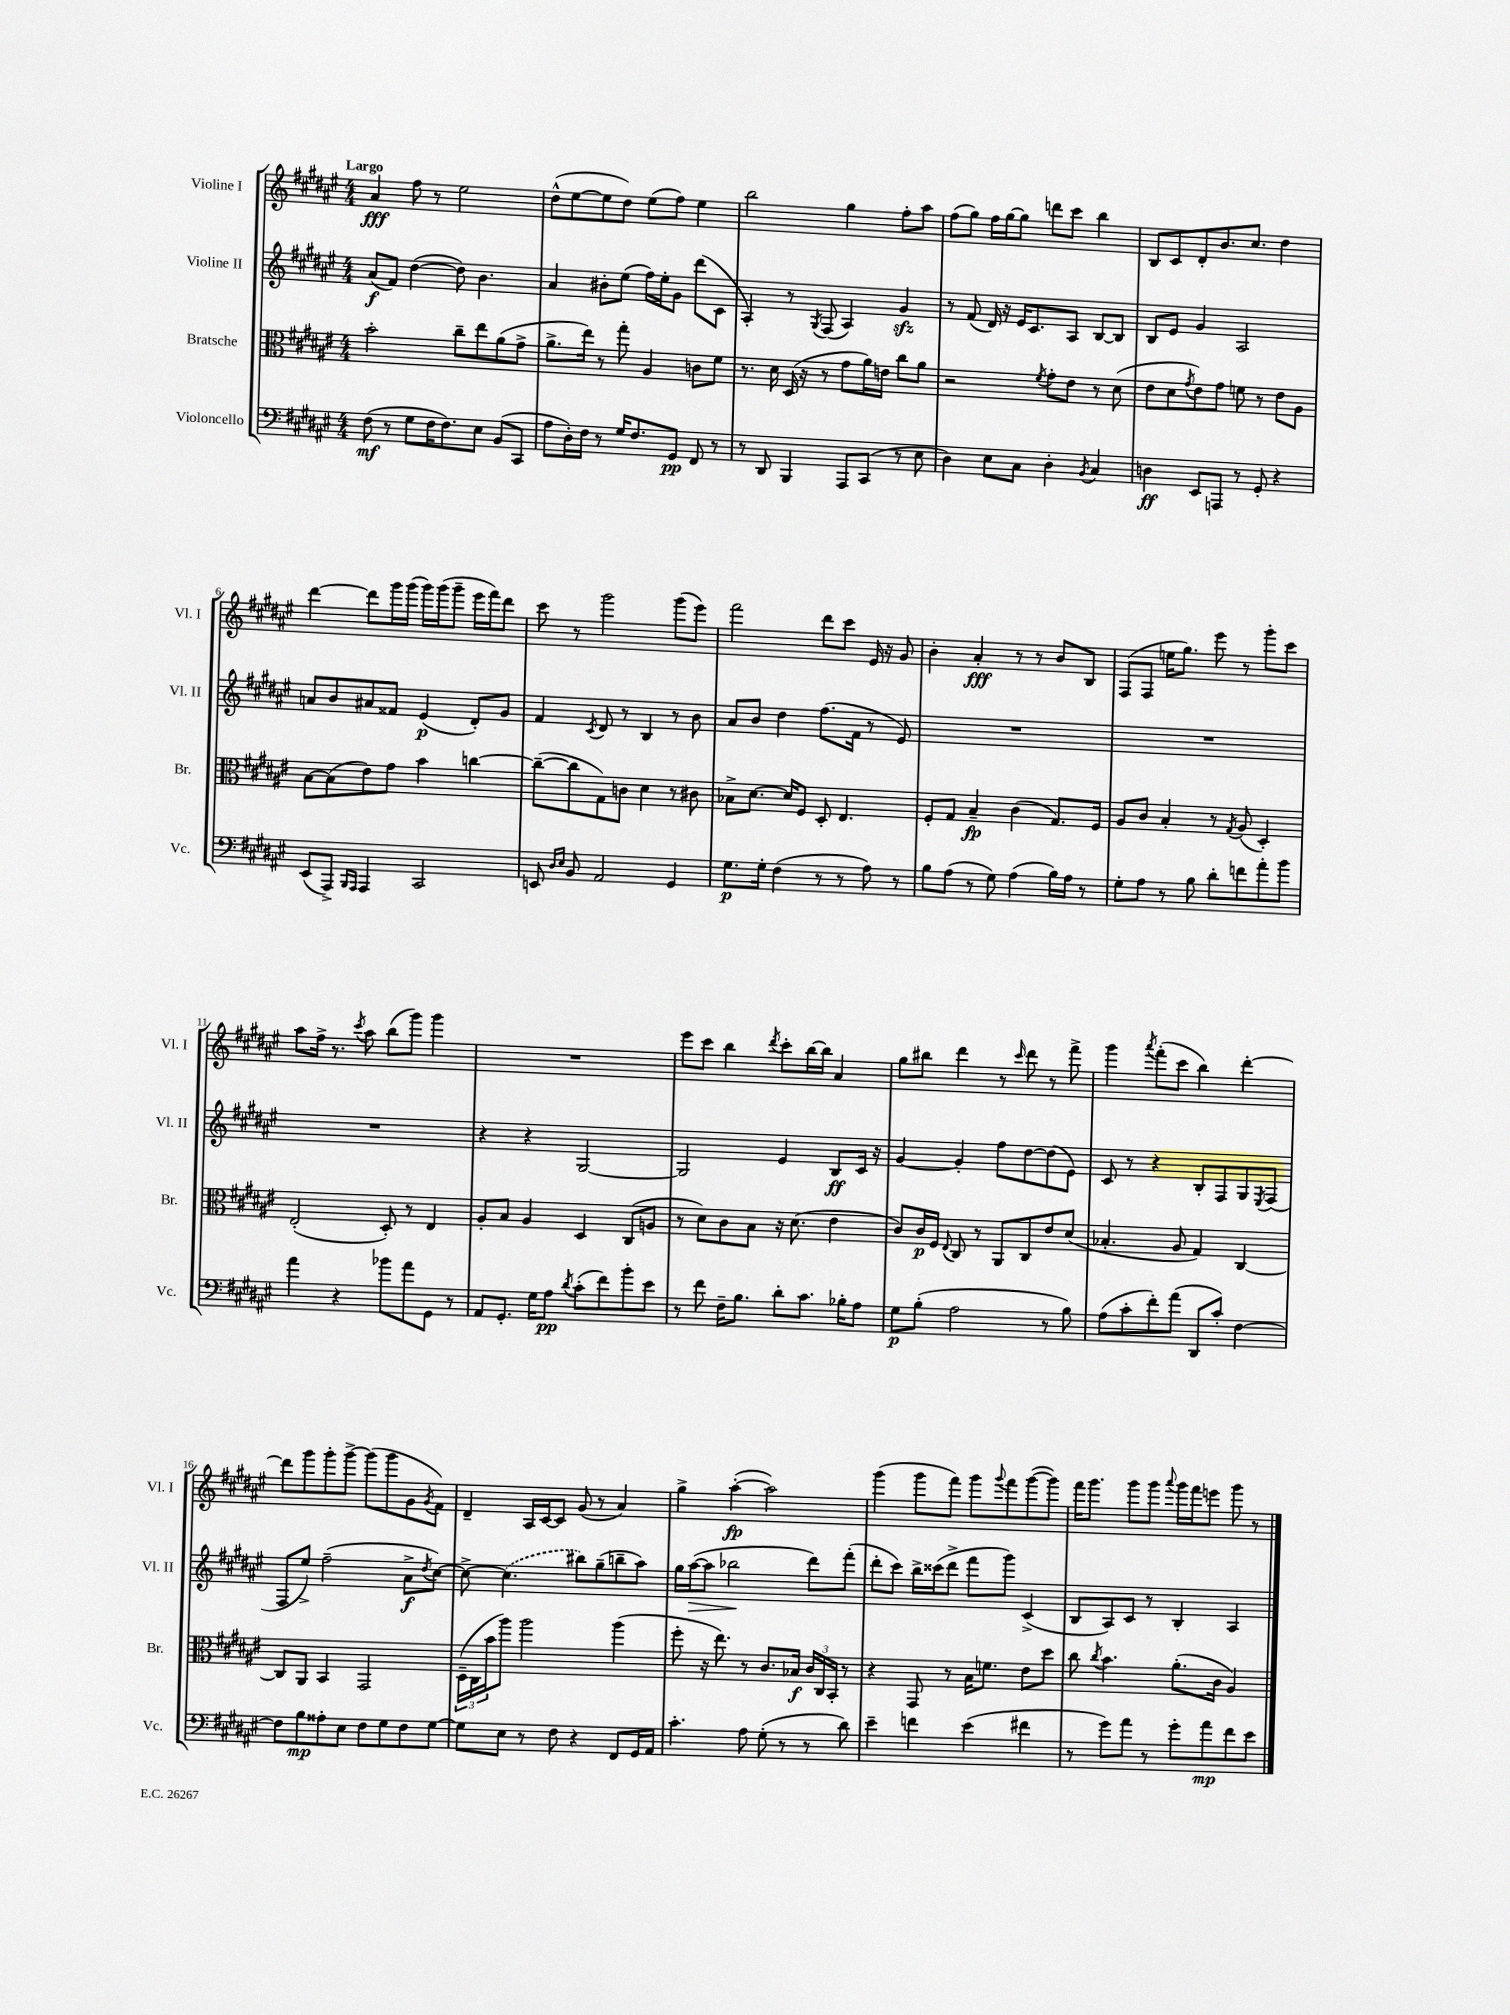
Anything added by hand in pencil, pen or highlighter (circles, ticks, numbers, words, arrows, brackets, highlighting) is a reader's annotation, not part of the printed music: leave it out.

**kern	**dynam	**kern	**dynam	**kern	**dynam	**kern	**dynam
*part4	*part4	*part3	*part3	*part2	*part2	*part1	*part1
*staff4	*staff4	*staff3	*staff3	*staff2	*staff2	*staff1	*staff1
*I"Violoncello	*	*I"Bratsche	*	*I"Violine II	*	*I"Violine I	*
*I'Vc.	*	*I'Br.	*	*I'Vl. II	*	*I'Vl. I	*
*clefF4	*	*clefC3	*	*clefG2	*	*clefG2	*
*k[f#c#g#d#a#e#]	*	*k[f#c#g#d#a#e#]	*	*k[f#c#g#d#a#e#]	*	*k[f#c#g#d#a#e#]	*
*M4/4	*	*M4/4	*	*M4/4	*	*M4/4	*
=1	=1	=1	=1	=1	=1	=1	=1
!	!	!	!	!	!	!LO:TX:a:B:t=Largo	!
(8F#\	mf	2b'\	.	(8a#/L	f	4a#/	fff
8r	.	.	.	8f#/J)	.	.	.
8G#\L	.	.	.	([4dd#\	.	8ff#\	.
16F#\K	.	.	.	.	.	8r	.
8.F#\)	.	.	.	.	.	.	.
.	.	8cc#~\L	.	8dd#\])	.	2ee#\	.
8E#\J	.	8ee#\	.	4.b\	.	.	.
(8BB/L	.	(8a#\	.	.	.	.	.
8CC#/J	.	8g#^\J	.	.	.	.	.
=2	=2	=2	=2	=2	=2	=2	=2
8A#\L	.	8.a#^\L	.	4a#/	.	(8dd#^^\L	.
16D#'\L)	.	.	.	.	.	[8ee#\	.
16F#\JJ	.	16ee#\Jk)	.	.	.	.	.
8r	.	8r	.	8b#X'\L	.	8ee#\]	.
16G#/KL	.	8gg#'\	.	(8ee#\J	.	8dd#\J)	.
8.F#/	.	.	.	.	.	.	.
.	.	4A#/	.	16ff#\LL)	.	(8ee#\L	.
.	.	.	.	16ee#'\J	.	.	.
8GG#/J	pp	.	.	8g#\J	.	8ff#\J)	.
8FF#/	.	8cn\L	.	(8ddd#\L	.	4ee#\	.
8r	.	8f#\J	.	8c#\J	.	.	.
=3	=3	=3	=3	=3	=3	=3	=3
8r	.	8.r	.	4A#'/)	.	2bb\	.
8DD#/	.	.	.	.	.	.	.
.	.	16d#\	.	.	.	.	.
4BBB/	.	(16D#/	.	8r	.	.	.
.	.	16r	.	.	.	.	.
.	.	.	.	8qG#/	.	.	.
.	.	8r	.	(8F#/	.	.	.
8AAA#/L	.	8g#\L	.	4A#/)	.	4gg#\	.
(8CC#/J	.	16a#\L)	.	.	.	.	.
.	.	16en\JJ	.	.	.	.	.
8r	.	8cc#\L	.	4g#zz/	.	8ff#'\L	.
8E#\	.	8a#\J	.	.	.	8aa#\J	.
=4	=4	=4	=4	=4	=4	=4	=4
4D#\)	.	2r	.	8r	.	(8ff#\L	.
.	.	.	.	(8f#/	.	8gg#\J)	.
8E#\L	.	.	.	16d#/)	.	16ff#\LL	.
.	.	.	.	16r	.	[16gg#\J	.
8C#\J	.	.	.	16e#/KL	.	8gg#\J]	.
.	.	.	.	8.c#/	.	.	.
.	.	8qf#/	.	.	.	.	.
4D#'\	.	8g#'\L	.	.	.	8dddn\L	.
.	.	8e#\J	.	8A#/J	.	8ccc#\J	.
8qBB/	.	.	.	.	.	.	.
4C#/	.	8r	.	[8B/L	.	4bb\	.
.	.	(8d#\	.	8B/J]	.	.	.
=5	=5	=5	=5	=5	=5	=5	=5
4Dn\	ff	8e#\L	.	8B/L	.	8B/L	.
.	.	8d#\	.	8e#/J	.	8c#/	.
.	.	8qg#/	.	.	.	.	.
8EE#/L	.	8e#\)	.	4g#/	.	8d#'/	.
8AAAn/J	.	8g#\J	.	.	.	8.b/	.
8r	.	8fn\	.	2A#/	.	.	.
.	.	.	.	.	.	8.cc#/J	.
8GG#'/	.	8r	.	.	.	.	.
4r	.	8e#\L	.	.	.	4dd#\	.
.	.	8A#\J	.	.	.	.	.
!!LO:LB:g=z
=6	=6	=6	=6	=6	=6	=6	=6
(8EE#/L	.	[8B\L	.	8an/L	.	[4ddd#\	.
8AAA#^/J)	.	(8B\]	.	8b/	.	.	.
16qqBBB/LL	.	.	.	.	.	.	.
16qqAAA#/JJ	.	.	.	.	.	.	.
4AAA#/	.	8e#\)	.	8a#X/	.	8ddd#\L]	.
.	.	8g#\J	.	8f##X/J	.	16ggg#\L	.
.	.	.	.	.	.	(16ggg#\JJ	.
2CC#/	.	4b\	.	(4e#/	p	16ggg#\LL)	.
.	.	.	.	.	.	(16ggg#\J	.
.	.	.	.	.	.	8ggg#~\J	.
.	.	[4ccn\	.	8d#'/L)	.	16eee#\LL	.
.	.	.	.	.	.	16fff#\J)	.
.	.	.	.	8g#/J	.	8ddd#\J	.
=7	=7	=7	=7	=7	=7	=7	=7
8EEn/	.	(8cc~\L_	.	4f#/	.	8ccc#\	.
16qqD#/LL	.	.	.	.	.	.	.
16qqE#/JJ	.	.	.	.	.	.	.
8BB/	.	8cc\]	.	.	.	8r	.
.	.	.	.	8qc#/	.	.	.
2AA#/	.	8G#\)	.	8d#/	.	2ggg#\	.
.	.	8cn\J	.	8r	.	.	.
.	.	4d#\	.	4B/	.	.	.
4GG#/	.	8r	.	8r	.	(8ggg#\L	.
.	.	8c#X\	.	8b\	.	8eee#\J)	.
=8	=8	=8	=8	=8	=8	=8	=8
8.G#\L	p	8B-X^\L	.	8a#/L	.	2fff#\	.
.	.	[8.d#\J	.	8b/J	.	.	.
16G#'\Jk	.	.	.	.	.	.	.
(4F#\	.	.	.	4dd#\	.	.	.
.	.	16d#/KL]	.	.	.	.	.
.	.	8F#/J	.	.	.	.	.
8r	.	8D#'/	.	(8.ff#\L	.	8ddd#\L	.
8r	.	4.E#/	.	.	.	8ccc#\J	.
.	.	.	.	16f#\Jk	.	.	.
8A#\)	.	.	.	8r	.	16e#/	.
.	.	.	.	.	.	16r	.
8r	.	.	.	8e#/)	.	8g#/	.
=9	=9	=9	=9	=9	=9	=9	=9
8B\L	.	8F#'/L	.	1r	.	4b'\	.
(8A#\J	.	8G#/J	.	.	.	.	.
8r	.	4B~/	fp	.	.	4a#'/	fff
8G#\)	.	.	.	.	.	.	.
(4A#\	.	(4c#\	.	.	.	8r	.
.	.	.	.	.	.	8r	.
16B\LL)	.	8.G#/L)	.	.	.	8b/L	.
16A#\JJ	.	.	.	.	.	.	.
8r	.	.	.	.	.	8B/J	.
.	.	16F#/Jk	.	.	.	.	.
=10	=10	=10	=10	=10	=10	=10	=10
8G#'\L	.	8A#/L	.	1r	.	(8F#/L	.
8A#\J	.	8c#/J	.	.	.	8F#/J	.
8r	.	4B'/	.	.	.	16een\KL	.
.	.	.	.	.	.	8.gg#\J)	.
8B\	.	.	.	.	.	.	.
8d#'\L	.	8r	.	.	.	8eee#\	.
.	.	8qG#/	.	.	.	.	.
8fn\	.	(8A#/	.	.	.	8r	.
8a#'\	.	4D#'/)	.	.	.	8ggg#'\L	.
8b\J	.	.	.	.	.	8ccc#\J	.
!!LO:LB:g=z
=11	=11	=11	=11	=11	=11	=11	=11
4a#\	.	(2E#'/	.	1r	.	8aa#\L	.
.	.	.	.	.	.	16ff#^\Jk	.
.	.	.	.	.	.	8.r	.
4r	.	.	.	.	.	.	.
.	.	.	.	.	.	8qccc#/	.
.	.	.	.	.	.	8aa#\	.
8b-X\L	.	8D#'/)	.	.	.	(8bb\L	.
8a#\	.	8r	.	.	.	8ggg#\J)	.
8GG#\J	.	4E#/	.	.	.	4ggg#\	.
8r	.	.	.	.	.	.	.
=12	=12	=12	=12	=12	=12	=12	=12
8AA#/L	.	8A#'/L	.	4r	.	1r	.
8.GG#'/J	.	8B/J	.	.	.	.	.
.	.	4A#/	.	4r	.	.	.
16G#\KL	.	.	.	.	.	.	.
8A#\J	pp	.	.	.	.	.	.
8qd#/	.	.	.	.	.	.	.
(8c#'\L	.	4D#/	.	[2G#/	.	.	.
8f#\)	.	.	.	.	.	.	.
8b'\	.	(8C#/L	.	.	.	.	.
8e#\J	.	8An/J	.	.	.	.	.
=13	=13	=13	=13	=13	=13	=13	=13
8r	.	8r	.	2G#/]	.	8eee#\L	.
8f#\	.	8d#\L)	.	.	.	8ccc#\J	.
16F#~\KL	.	8c#\	.	.	.	4bb\	.
8.B\J	.	.	.	.	.	.	.
.	.	8B\J	.	.	.	.	.
.	.	.	.	.	.	8qddd#/	.
8d#'\L	.	16r	.	4e#/	.	8ccc#'\L	.
.	.	(8.d#\	.	.	.	.	.
8.c#\J	.	.	.	.	.	[16bb\L	.
.	.	.	.	.	.	16bb\JJ]	.
.	.	4e#\	.	8B/L	ff	4a#/	.
16B-X'\KL	.	.	.	.	.	.	.
8A#\J	.	.	.	16c#/Jk	.	.	.
.	.	.	.	16r	.	.	.
=14	=14	=14	=14	=14	=14	=14	=14
8G#\L	p	8c#/L)	.	[4g#/	.	8gg#\L	.
(8B'\J	.	16c#/L	p	.	.	8bb#X\J	.
.	.	16F#/JJ	.	.	.	.	.
.	.	8qqE#/	.	.	.	.	.
2A#\	.	8C#/	.	4g#'/]	.	4ddd#\	.
.	.	8r	.	.	.	.	.
.	.	8AA#/L	.	8ff#\L	.	8r	.
.	.	.	.	.	.	16qqccc#/	.
.	.	8C#/	.	[8dd#\	.	8ddd#\	.
8r	.	8e#/	.	(8dd#\]	.	8r	.
8B\)	.	(8d#/J	.	8e#\J)	.	8fff#^\	.
=15	=15	=15	=15	=15	=15	=15	=15
(8A#\L	.	4.B-X'/	.	8c#/	.	4ggg#\	.
8c#'\	.	.	.	8r	.	.	.
.	.	.	.	.	.	8qaaa#/	.
8f#'\)	.	.	.	4r	.	(8fff#'\L	.
(8a#\J	.	8A#/	.	.	.	8ccc#\J	.
8DD#/L	.	4G#/)	.	8B'/L	.	4bb\)	.
8c#'/J)	.	.	.	8F#/	.	.	.
[4F#\	.	[4C#/	.	8G#/	.	[4ddd#'\	.
.	.	.	.	8qE#/	.	.	.
.	.	.	.	(8F#/J	.	.	.
!!LO:LB:g=z
=16	=16	=16	=16	=16	=16	=16	=16
8F#\L]	.	8C#/L]	.	8F#/L	.	8ddd#\L]	.
8B\	mp	8AA#/J	.	8ee#^/J)	.	8ggg#\	.
8A##X'\	.	4BB/	.	(2ff#~\	.	8ggg#'\	.
8E#\J	.	.	.	.	.	[8ggg#^\J	.
8F#\L	.	2GG#/	.	.	.	(8ggg#\L]	.
8G#\	.	.	.	.	.	8ggg#\	.
8F#\	.	.	.	8a#^\L	f	8g#\	.
.	.	.	.	8qdd#/	.	8qg#/	.
[8G#\J	.	.	.	[8cc#\J)	.	8f#\J)	.
=17	=17	=17	=17	=17	=17	=17	=17
8G#\L]	.	(24D#~\LL	.	8cc#^\_	.	4d#~/	.
.	.	24C#\	.	.	.	.	.
.	.	24b\J	.	.	.	.	.
8E#\J	.	8aa#\J)	.	(4.cc#\]	.	.	.
8r	.	2aa#\	.	.	.	16A#/LL	.
.	.	.	.	.	.	[16c#/J	.
8F#\	.	.	.	.	.	8c#/J]	.
4r	.	.	.	8bb#X\L)	.	(8g#/	.
.	.	.	.	(8gg#~\	.	8r	.
8FF#/L	.	(4aa#\	.	8bbn~\	.	4a#/)	.
16GG#/L	.	.	.	8aa#\J)	.	.	.
16AA#/JJ	.	.	.	.	.	.	.
=18	=18	=18	=18	=18	=18	=18	=18
4.c#'\	.	8ff#'\	.	16gg#\LL	.	4gg#^\	.
!	!	!	!	!	!LO:HP:b	!	!
.	.	.	.	([16aa#\J	>	.	.
.	.	16r	.	8aa#\J]	.	.	.
.	.	8.ee#\)	.	.	.	.	.
.	.	.	.	2bb-X\	.	([4aa#'\	fp
8A#\	.	8r	.	.	.	.	.
(8G#'\	.	8.c#/L	.	.	.	2aa#\])	.
8r	.	.	.	.	.	.	.
.	.	16B-X/Jk	f	.	.	.	.
8r	.	24c#/LL	.	8ddd#\L)	]	.	.
.	.	24C#/	.	.	.	.	.
.	.	24BB'/JJ	.	.	.	.	.
8d#\)	.	8r	.	(8fff#'\J	.	.	.
=19	=19	=19	=19	=19	=19	=19	=19
4e#~\	.	4r	.	8ddd#'\L	.	(4ggg#\	.
.	.	.	.	8ccc#\J)	.	.	.
4fn\	.	8GG#/	.	16bb^\LL	.	8ggg#\L	.
.	.	.	.	(16ccc##X\J	.	.	.
.	.	8r	.	8ddd#^\J	.	8fff#\J)	.
(4e#\	.	16B\KL	.	8fff#\L	.	8ggg#\L	.
.	.	8.fn\J	.	.	.	.	.
.	.	.	.	.	.	8qqggg#/	.
.	.	.	.	8ggg#\J)	.	8fff#\	.
4f#X\	.	8e#\L	.	(4c#^/	.	([8ggg#\	.
.	.	8dd#\J	.	.	.	8ggg#\J])	.
=20	=20	=20	=20	=20	=20	=20	=20
8r	.	8cc#\	.	8B/L	.	16fff#\KL	.
.	.	.	.	.	.	8.ggg#\J	.
.	.	8qcc#/	.	.	.	.	.
8g#\L)	.	4.b\	.	8A#/)	.	.	.
8a#\J	.	.	.	8c#/J	.	8ggg#\L	.
8r	.	.	.	8r	.	8ggg#\J	.
.	.	.	.	.	.	8qqaaa#/	.
8g#'\L	.	(8.a#'\L	.	4B'/	.	16ggg#\LL	.
.	.	.	.	.	.	16fff#\J	.
8a#\	mp	.	.	.	.	8eeen\J	.
.	.	16c#\Jk	.	.	.	.	.
8f#\	.	4A#/)	.	4A#/	.	8ggg#\	.
8e#\J	.	.	.	.	.	8r	.
==	==	==	==	==	==	==	==
*-	*-	*-	*-	*-	*-	*-	*-
